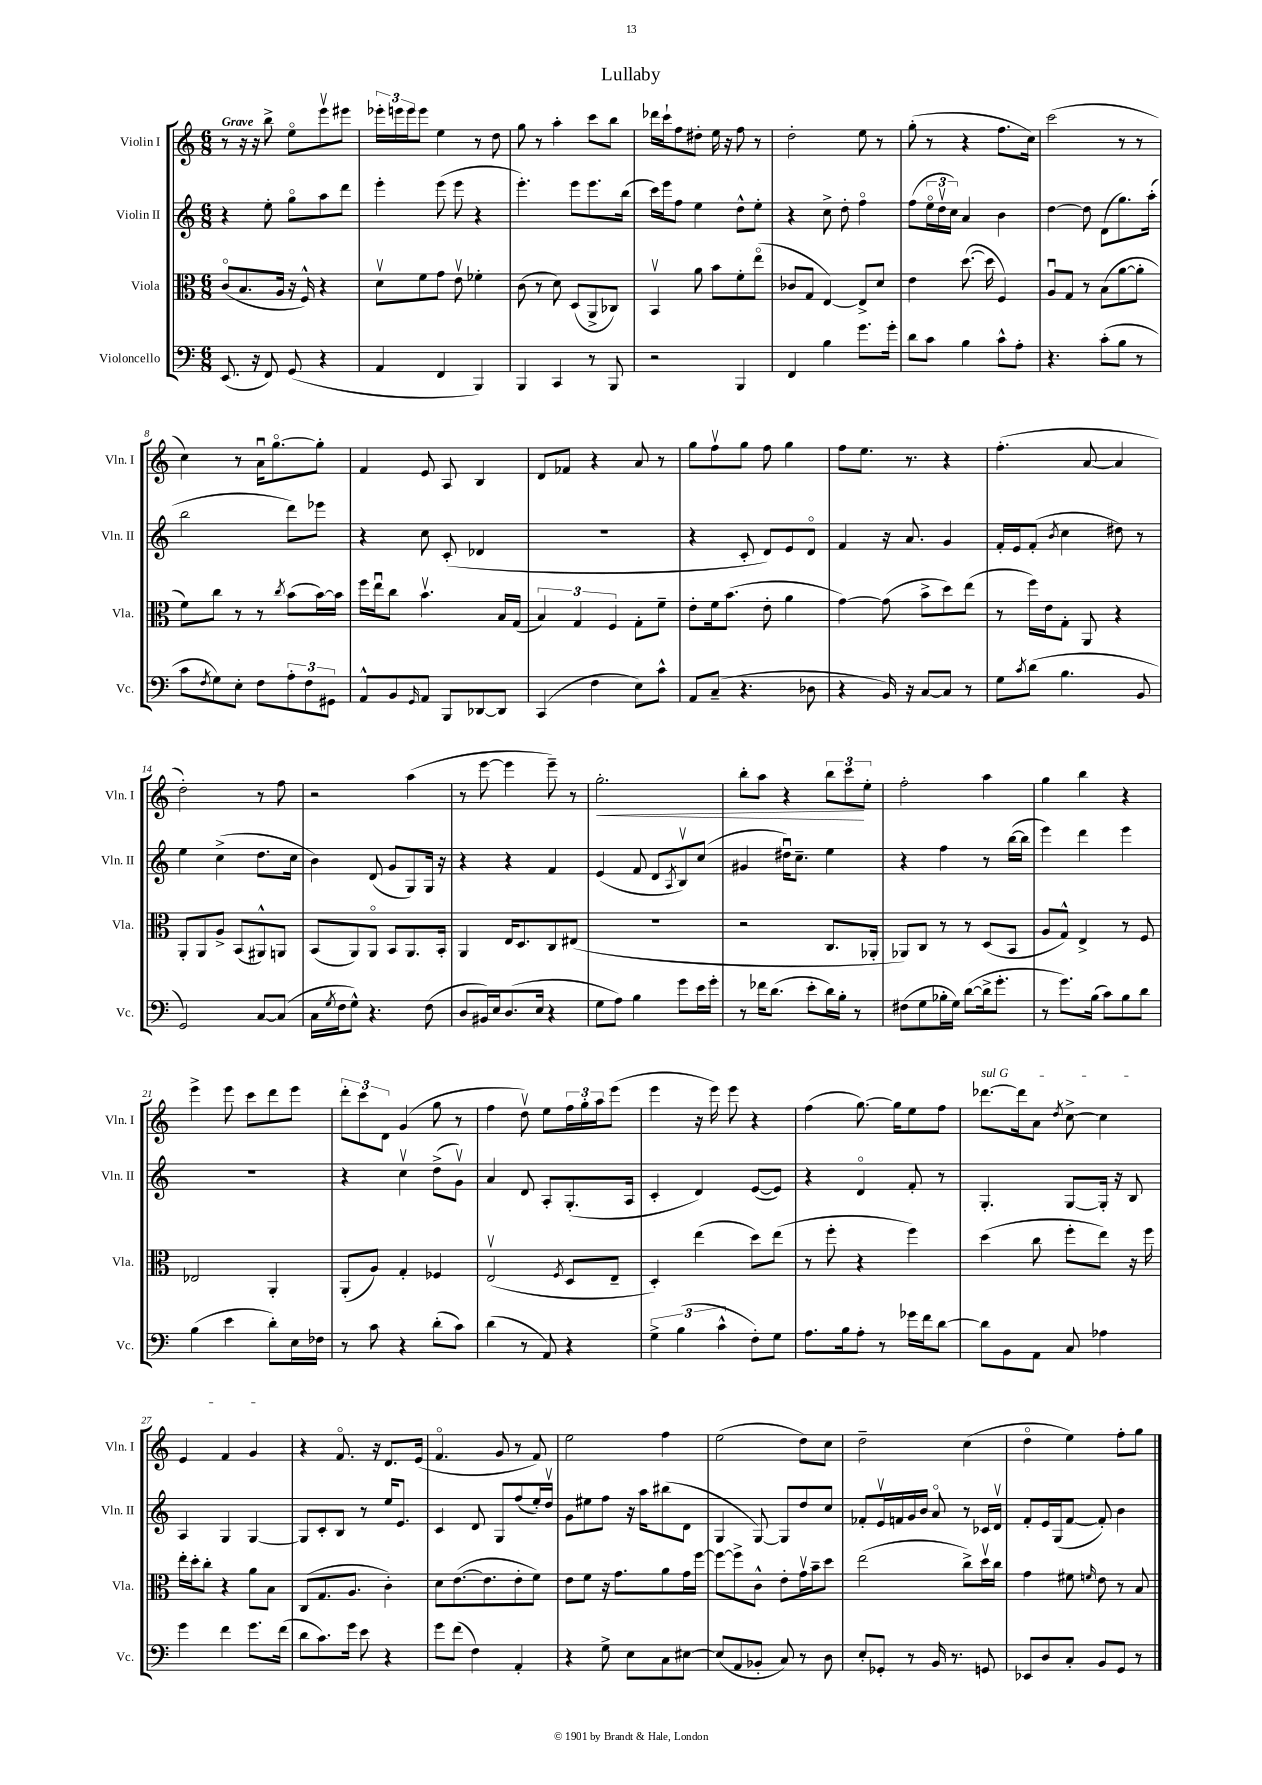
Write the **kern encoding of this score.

**kern	**kern	**kern	**kern
*staff4	*staff3	*staff2	*staff1
*clefF4	*clefC3	*clefG2	*clefG2
*k[]	*k[]	*k[]	*k[]
*M6/8	*M6/8	*M6/8	*M6/8
(8.EE	(8co	4r	8r
.	8.B	.	16r
16r	.	.	16r
8FF)	.	8ee'	8bb^
.	16A	.	.
(8GG	16r	8ggo	8eeo
.	16F^^)	.	.
4r	4r	8aa	8eeev
.	.	8ddd	8eee#
=	=	=	=
4AA	8dv	4eee'	24eee-'
.	.	.	24eee
.	.	.	24eee
.	8f	.	8eee
4FF	8g	(8eee	4ee
.	8ev	8eee	.
4BBB)	4f-'	4r	8r
.	.	.	8dd
=	=	=	=
4BBB	(8c	4.eee')	8gg
.	8r	.	8r
4CC	8d)	.	4aa'
.	(8D	8eee	.
8r	8AA^	8.eee	8ccc
8BBB	8C-)	.	8bb
.	.	(16bb	.
=	=	=	=
2r	4BBv	16ccc)	16ddd-
.	.	16eee	16ccc`
.	.	8ff	8ff
.	8a	4ee	8dd#'
.	8b	.	16ee
.	.	.	16r
4BBB	8f'	8dd^^	8ff
.	(8eeo	8ee'	8r
=	=	=	=
4FF	8c-	4r	2dd'
.	8G	.	.
4B	[4E)	8cc^	.
.	.	8dd'	.
8.g	8E^]	4ffo	8ee
.	8d	.	8r
16g'	.	.	.
=	=	=	=
8d	4e	(8ff	(8gg'
8c	.	24eeo	8r
.	.	24ddv	.
.	.	24cc)	.
4B	([8.dd	4a	4r
.	16dd]	.	.
8c^^	4F)	4b	8.ff
8A'	.	.	.
.	.	.	16cc)
=	=	=	=
4.r	8Au	[4dd	(2ccc
.	8G	.	.
.	8r	8dd]	.
(8c'	(8B	(8d	.
8B	[8a	8.gg)	8r
8r	8a']	.	8r
.	.	(16aa'	.
=	=	=	=
8c	8f)	2bb	4cc)
8qF	.	.	.
8G)	8cc	.	.
8E'	8r	.	8r
8F	8r	.	16au
.	.	.	[8.ggo
.	8qcc	.	.
12A'	(8b	8ddd)	.
12F	.	.	.
.	[16b)	8eee-	8gg']
12GG#	.	.	.
.	16b]	.	.
=	=	=	=
8AA^^	16ff	4r	4f
.	16eeu	.	.
8BB	8cc	.	.
16qqGG	.	.	.
8AA	4.bv	8cc	8e
8BBB	.	(8c'	8A
[8DD-	.	4d-	4B
8DD-]	16B	.	.
.	(16G	.	.
=	=	=	=
(4CC	6B)	2.r	8d
.	.	.	8f-
.	6G	.	.
4F	.	.	4r
.	6F	.	.
8E)	8G'	.	8a
8c^^	8f~	.	8r
=	=	=	=
8AA	8e'	4r	8gg
(8C~	16f	.	8ffv
.	(8.b	.	.
4.r	.	8c'	8gg
.	8e'	8d)	8ff
.	4a	8e	4gg
8D-	.	8do	.
=	=	=	=
4r	[4g)	4f	8ff
.	.	.	8.ee
16BB)	(8g]	16r	.
16r	.	8.a	8.r
[8C	8b^	.	.
8C]	8dd)	4g	4r
8r	(8ee	.	.
=	=	=	=
8G	8r	16f'	(4.ff'
.	.	16e	.
8qc	.	.	.
(8d	16ff)	(8f'	.
.	16e	.	.
.	.	8qb	.
4.B	8G'	4cc	.
.	8AA	.	[8a
.	4r	8dd#)	4a]
8BB	.	8r	.
=	=	=	=
2GG)	8AA'	4ee	2dd')
.	8AA	.	.
.	8A^	(4cc^	.
.	(8BB	.	.
[8C	8AA#^^)	8.dd	8r
(8C]	8AA	.	8ff
.	.	16cc	.
=	=	=	=
16C	(8BB	4b)	2r
8qG	.	.	.
16F	.	.	.
8G^^)	8AA)	.	.
4.r	8AAo	(8d	.
.	8BB	8g	.
.	8.AA	8G)	(4aa
(8F	.	16G	.
.	16BB'	16r	.
=	=	=	=
8D	4AA	4r	8r
16BB#)	.	.	[8eee
16E	.	.	.
(8.D	16E	4r	4eee]
.	8.D	.	.
16E	.	.	.
4r	8C	4f	8eee~)
.	(8E#	.	8r
=	=	=	=
8G	2.r	(4e	2.gg'
8A)	.	.	.
4B	.	8f	.
.	.	8d	.
.	.	8qA	.
8g	.	8Bv)	.
16e	.	(8cc	.
16g'	.	.	.
=	=	=	=
8r	2r	4g#	8bb'
16f-	.	.	8aa
(8.d	.	.	.
.	.	16dd#u)	4r
.	.	8.cc~	.
8e'	.	.	.
16d)	8.C	4ee	12bb
16B'	.	.	.
.	.	.	12ccc
8r	.	.	.
.	.	.	12ee'
.	16AA-'	.	.
=	=	=	=
(8F#	8AA-)	4r	2ff'
8G	8C	.	.
16B-'	8r	4ff	.
16G)	.	.	.
([8d	8r	.	.
16d^]	(8D	8r	4aa
8.g'	.	.	.
.	8BB	([16bb	.
.	.	16bb]	.
=	=	=	=
8r	8A	4eee)	4gg
8.g)	8G^^)	.	.
.	4E^	4ddd	4bb
(16B	.	.	.
8c)	.	.	.
8B	8r	4eee	4r
8d	8F	.	.
=	=	=	=
(4B	2E-	2.r	4eee^
4e	.	.	8eee
.	.	.	8ccc
8d')	4AA'	.	8ddd
16E	.	.	8eee
16F-	.	.	.
=	=	=	=
8r	(8AA'	4r	12ddd'
.	.	.	12ccc
8c	8A)	.	.
.	.	.	12d
4r	4G'	4ccv	(4g
(8d'	4F-	(8dd^	8gg
8c)	.	8gv)	8r
=	=	=	=
(4d	(2Ev	4a	4ff
8r	.	8d	8ddv)
8AA)	.	8A'	8ee
.	8qF	.	.
4r	8D	(8.G'	24ff
.	.	.	24gg'
.	.	.	24aa
.	8E~	.	(8eee
.	.	16A	.
=	=	=	=
6G^	4D')	4c'	4eee
(6B	.	.	.
.	(4ee	4d)	16r
.	.	.	16eee)
6c^^	.	.	.
.	.	.	8eee
8F')	8dd)	([8e	4r
8G	(8ee	8e])	.
=	=	=	=
8.A	8r	4r	(4ff
.	8ff'	.	.
16B	.	.	.
8A'	4r	4do	[8.gg)
8r	.	.	.
.	.	.	16gg]
16g-	4ff)	8f'	8ee
16f	.	.	.
[8d	.	8r	8ff
=	=	=	=
8d]	(4dd	4.G'	[8.ddd-
8BB	.	.	.
.	.	.	16ddd-]
8AA	8cc	.	8a
.	.	.	8qdd
8C	8ff'	[8G	[8cc^
4A-	8ee)	16G']	4cc]
.	.	16r	.
.	16r	8B	.
.	16ff	.	.
=	=	=	=
4g	16ee'	4A	4e
.	16dd'	.	.
.	8cc'	.	.
4f	4r	4G	4f
8.g	8a	[4G	4g
.	8B	.	.
(16f	.	.	.
=	=	=	=
8d	(8C	8G]	4r
8.c)	8.G	8c'	.
.	.	8B	8.fo
16g	8.A	.	.
8e	.	8r	.
.	.	.	16r
4r	4c')	16ee	8.d
.	.	8.e	.
.	.	.	(16e
=	=	=	=
8g	8d	4c	4.fo
(8f	([8.e	.	.
4F)	.	8d	.
.	8.e]	.	.
.	.	8G	8g
4AA'	8e'	(8ff	8r
.	8f)	16ee')	8f)
.	.	16ddv	.
=	=	=	=
4r	8e	8g	2ee
.	8f	8ee#	.
8G^	16r	8ff	.
.	8.g	.	.
8E	.	16r	.
.	.	16aa	.
8C	8a	(8bb#	4ff
[8E#	16g	8d	.
.	[16ff	.	.
=	=	=	=
(8E#]	8ff_	4G	(2ee
8AA	8ff^]	.	.
8BB-'	8c^^	[8G)	.
8C)	8e'	8G]	.
8r	16gv	8dd	8dd)
.	16b~	.	.
8D	8dd	8cc	8cc
=	=	=	=
8E'	(2ee	8f-'	2dd~
8GG-'	.	16ev	.
.	.	16f	.
8r	.	16g	.
.	.	16b	.
16BB	.	8ao	.
8.r	.	.	.
.	8cc^)	8r	(4cc
8GG	16ddv	16c-	.
.	16cc	16dv	.
=	=	=	=
8EE-	4g	8f'	4ddo
8D	.	16e	.
.	.	(16G	.
8C'	8f#	[8f	4ee)
.	16qqf	.	.
8BB	8e	8f'])	.
8GG	8r	4b	8ff'
8r	8B	.	8gg
==	==	==	==
*-	*-	*-	*-
